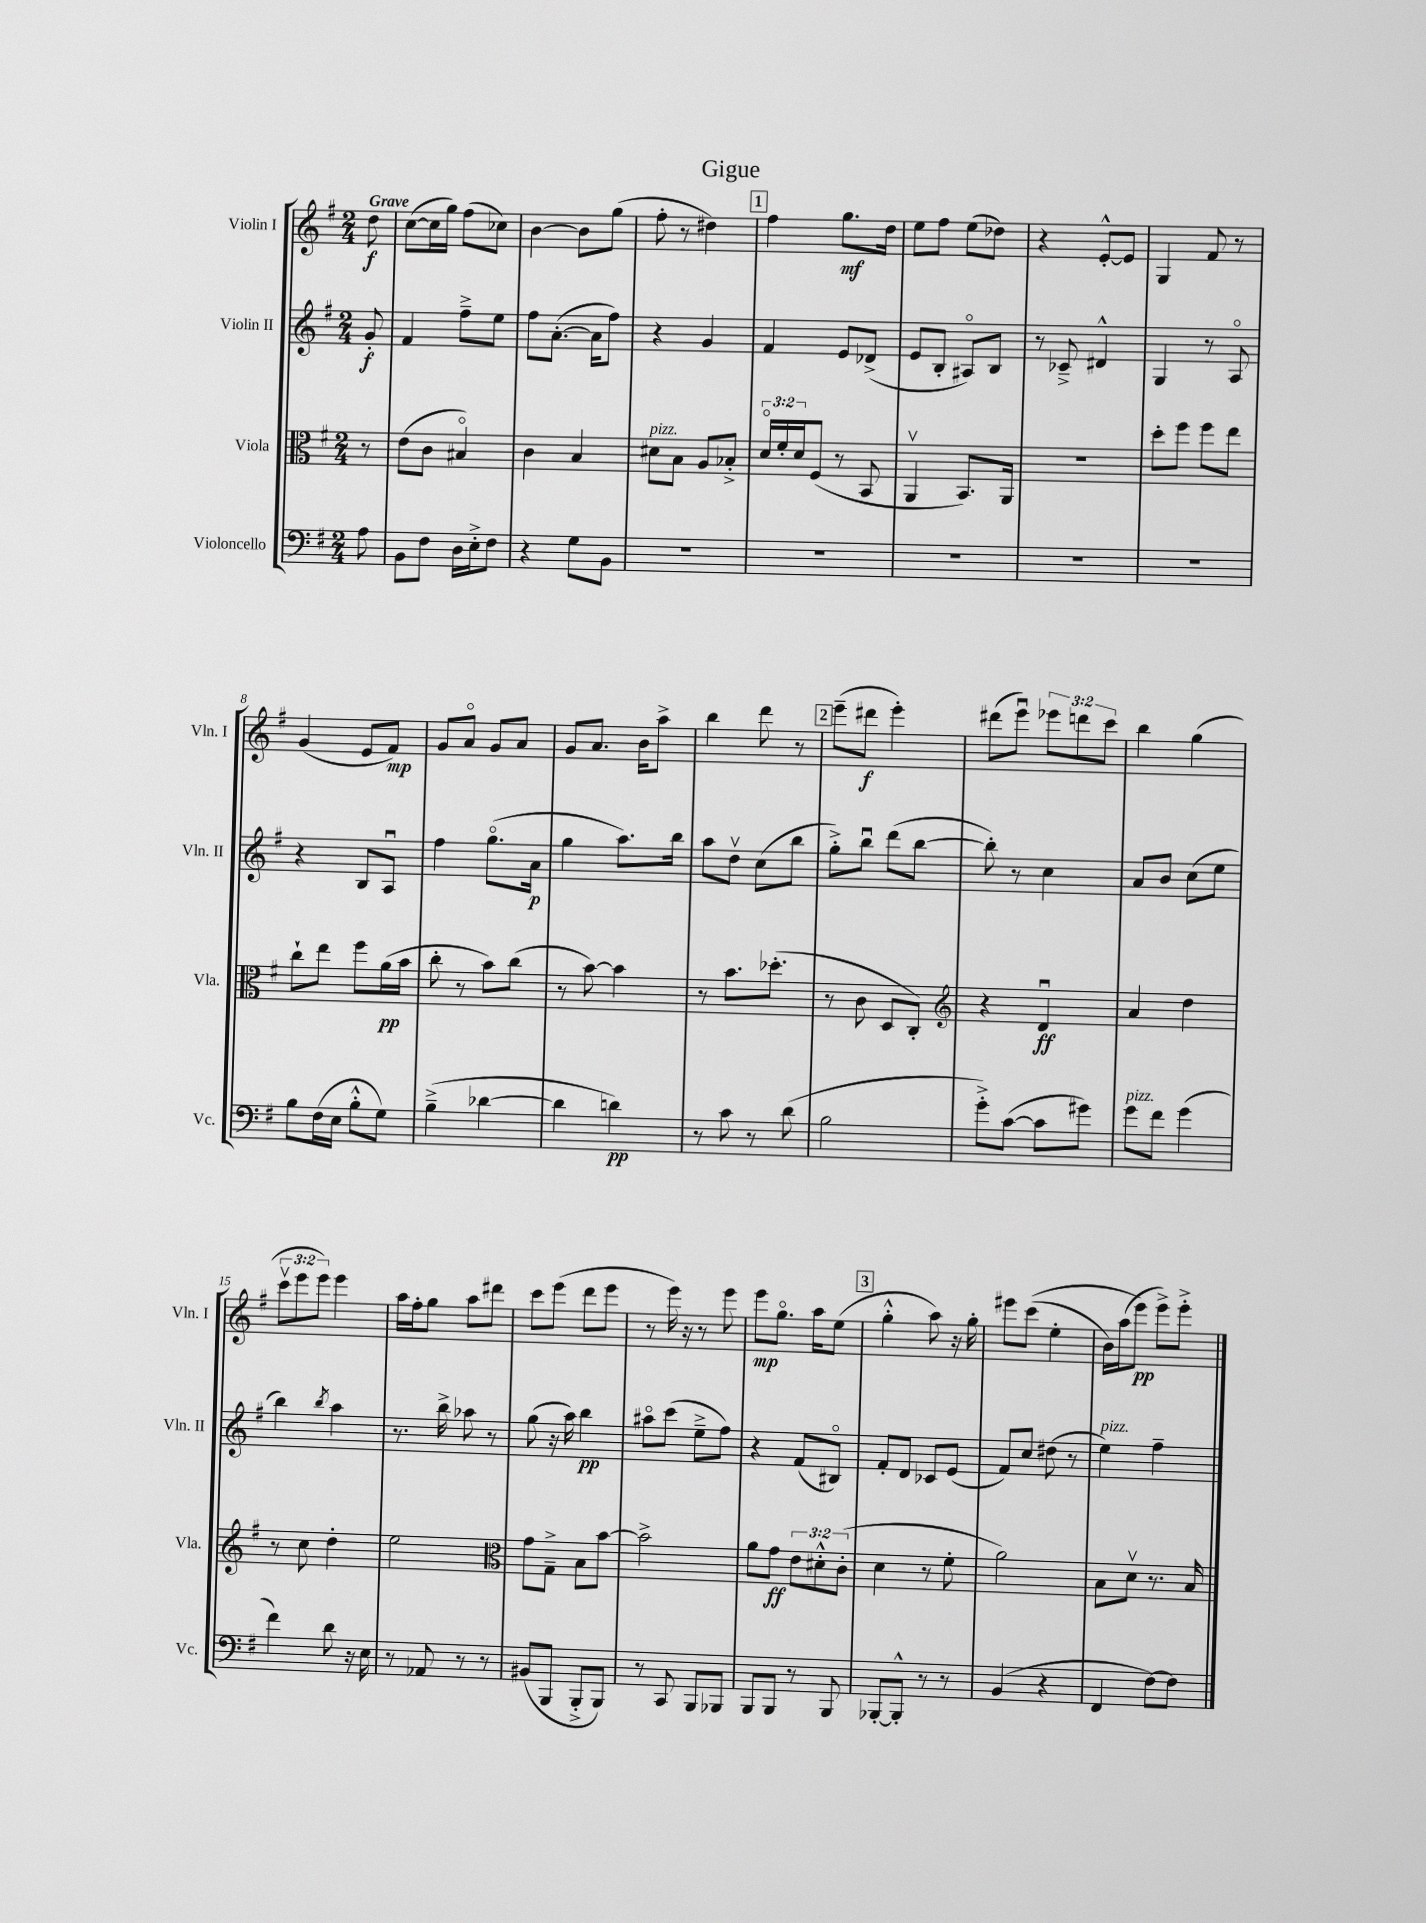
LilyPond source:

\header { title = "Gigue" }
<<
\new StaffGroup <<
\new Staff = "s0" \with { instrumentName = "Violin I" shortInstrumentName = "Vln. I" } {
    \clef treble \key g \major \numericTimeSignature \time 2/4 \override Staff.TupletNumber.text = #tuplet-number::calc-fraction-text \partial 8 \tempo "Grave"
    d''8\f |
    c''8~( c''16 g''16) fis''8( ces''8) |
    b'4~ b'8 g''8( |
    fis''8-. r8 dis''4) |
    \mark \markup { \box "1" } fis''4 g''8.\mf d''16 |
    e''8 fis''8 e''8( des''8) |
    r4 e'8~-.-^ e'8 |
    g4 fis'8 r8 |
    g'4( e'8 fis'8\mp) |
    g'8 a'8\flageolet g'8 a'8 |
    g'8 a'8. b'16 a''8-> |
    b''4 d'''8 r8 |
    \mark \markup { \box "2" } e'''8--( dis'''8\f e'''4-.) |
    dis'''8( e'''8\downbow) \tuplet 3/2 { ees'''8 d'''8 c'''8 } |
    b''4 g''4( |
    \tuplet 3/2 { c'''8\upbow e'''8 e'''8) } e'''4 |
    a''16 fis''16-. g''8 a''8 dis'''8 |
    c'''8 e'''8( d'''8 e'''8 |
    r8 e'''16) r16 r8 e'''8 |
    e'''8\mp g''8.\flageolet a''16 e''8( |
    \mark \markup { \box "3" } g''4-.-^ a''8) r16 g''16-. |
    eis'''8 c'''8(\( e''4-. |
    b'16) a''16( e'''8\pp\) e'''8->) e'''8-.-> \bar "|." |
}
\new Staff = "s1" \with { instrumentName = "Violin II" shortInstrumentName = "Vln. II" } {
    \clef treble \key g \major \numericTimeSignature \time 2/4 \partial 8
    g'8-.\f |
    fis'4 fis''8---> e''8 |
    fis''8 a'8.~-.( a'16 fis''8) |
    r4 g'4 |
    \mark \markup { \box "1" } fis'4 e'8 des'8->( |
    e'8 b8-. ais8\flageolet) b8 |
    r8 ces'8---> dis'4-^ |
    g4 r8 a8\flageolet |
    r4 b8 a8\downbow |
    fis''4 g''8.\flageolet( a'16\p |
    g''4 a''8.) b''16 |
    a''8 d''8\upbow c''8( b''8 |
    \mark \markup { \box "2" } g''8-.->) b''8\downbow d'''8( b''8~ |
    b''8-.) r8 c''4 |
    a'8 b'8 c''8( e''8 |
    b''4) \acciaccatura { b''8 } a''4 |
    r8. b''16-> aes''8 r8 |
    g''8( r16 a''16) b''4\pp |
    ais''8\flageolet c'''8( e''8---> fis''8) |
    r4 fis'8( bis8\flageolet) |
    \mark \markup { \box "3" } fis'8-. d'8 ces'8 e'8( |
    fis'8) c''8 dis''8( r8 |
    e''4^\markup { \italic "pizz." }) fis''4-- \bar "|." |
}
\new Staff = "s2" \with { instrumentName = "Viola" shortInstrumentName = "Vla." } {
    \clef alto \key g \major \numericTimeSignature \time 2/4 \override Staff.TupletNumber.text = #tuplet-number::calc-fraction-text \partial 8
    r8 |
    e'8( c'8 bis4\flageolet) |
    c'4 b4 |
    dis'8^\markup { \italic "pizz." } b8 a8 bes8-.-> |
    \mark \markup { \box "1" } \tuplet 3/2 { d'16\flageolet fis'16-. d'16 } fis8( r8 b,8 |
    a,4\upbow b,8.) a,16 |
    R2 |
    d''8-. fis''8 fis''8 e''8 |
    c''8-! e''8 fis''8 a'16\pp( b'16 |
    c''8-. r8 b'8) c''8( |
    r8 b'8~) b'4 |
    r8 b'8. des''8.-.( |
    \mark \markup { \box "2" } r8 c'8 d8 c8-.) |
    \clef treble r4 d'4\downbow\ff |
    a'4 d''4 |
    r8 c''8 d''4-. |
    e''2 |
    \clef alto g'8 g8---> b8 b'8~ |
    b'2-> |
    a'8 g'8\ff \tuplet 3/2 { e'8 dis'8-.-^ c'8-.( } |
    \mark \markup { \box "3" } d'4 r8 fis'8-. |
    a'2) |
    b8 d'8\upbow r8. b16 \bar "|." |
}
\new Staff = "s3" \with { instrumentName = "Violoncello" shortInstrumentName = "Vc." } {
    \clef bass \key g \major \numericTimeSignature \time 2/4 \partial 8
    a8 |
    b,8 fis8 d16 e16-.-> fis8 |
    r4 g8 b,8 |
    R2 |
    \mark \markup { \box "1" } R2 |
    R2 |
    R2 |
    R2 |
    b8 fis16( e16 b8-.-^ g8) |
    b4--->( des'4~ |
    des'4 d'4\pp) |
    r8 c'8 r8 d'8( |
    \mark \markup { \box "2" } b2 |
    g'8-.->) c'8~( c'8 gis'8) |
    g'8^\markup { \italic "pizz." } fis'8 g'4( |
    fis'4) d'8 r16 e16 |
    r8 aes,8 r8 r8 |
    bis,8( b,,8 b,,8-.-> b,,8) |
    r8 c,8 b,,8 bes,,8 |
    b,,8 b,,8 r8 b,,8 |
    \mark \markup { \box "3" } bes,,8~-. bes,,8-.-^ r8 r8 |
    b,4( r4 |
    fis,4 fis8~) fis8 \bar "|." |
}
>>
>>
